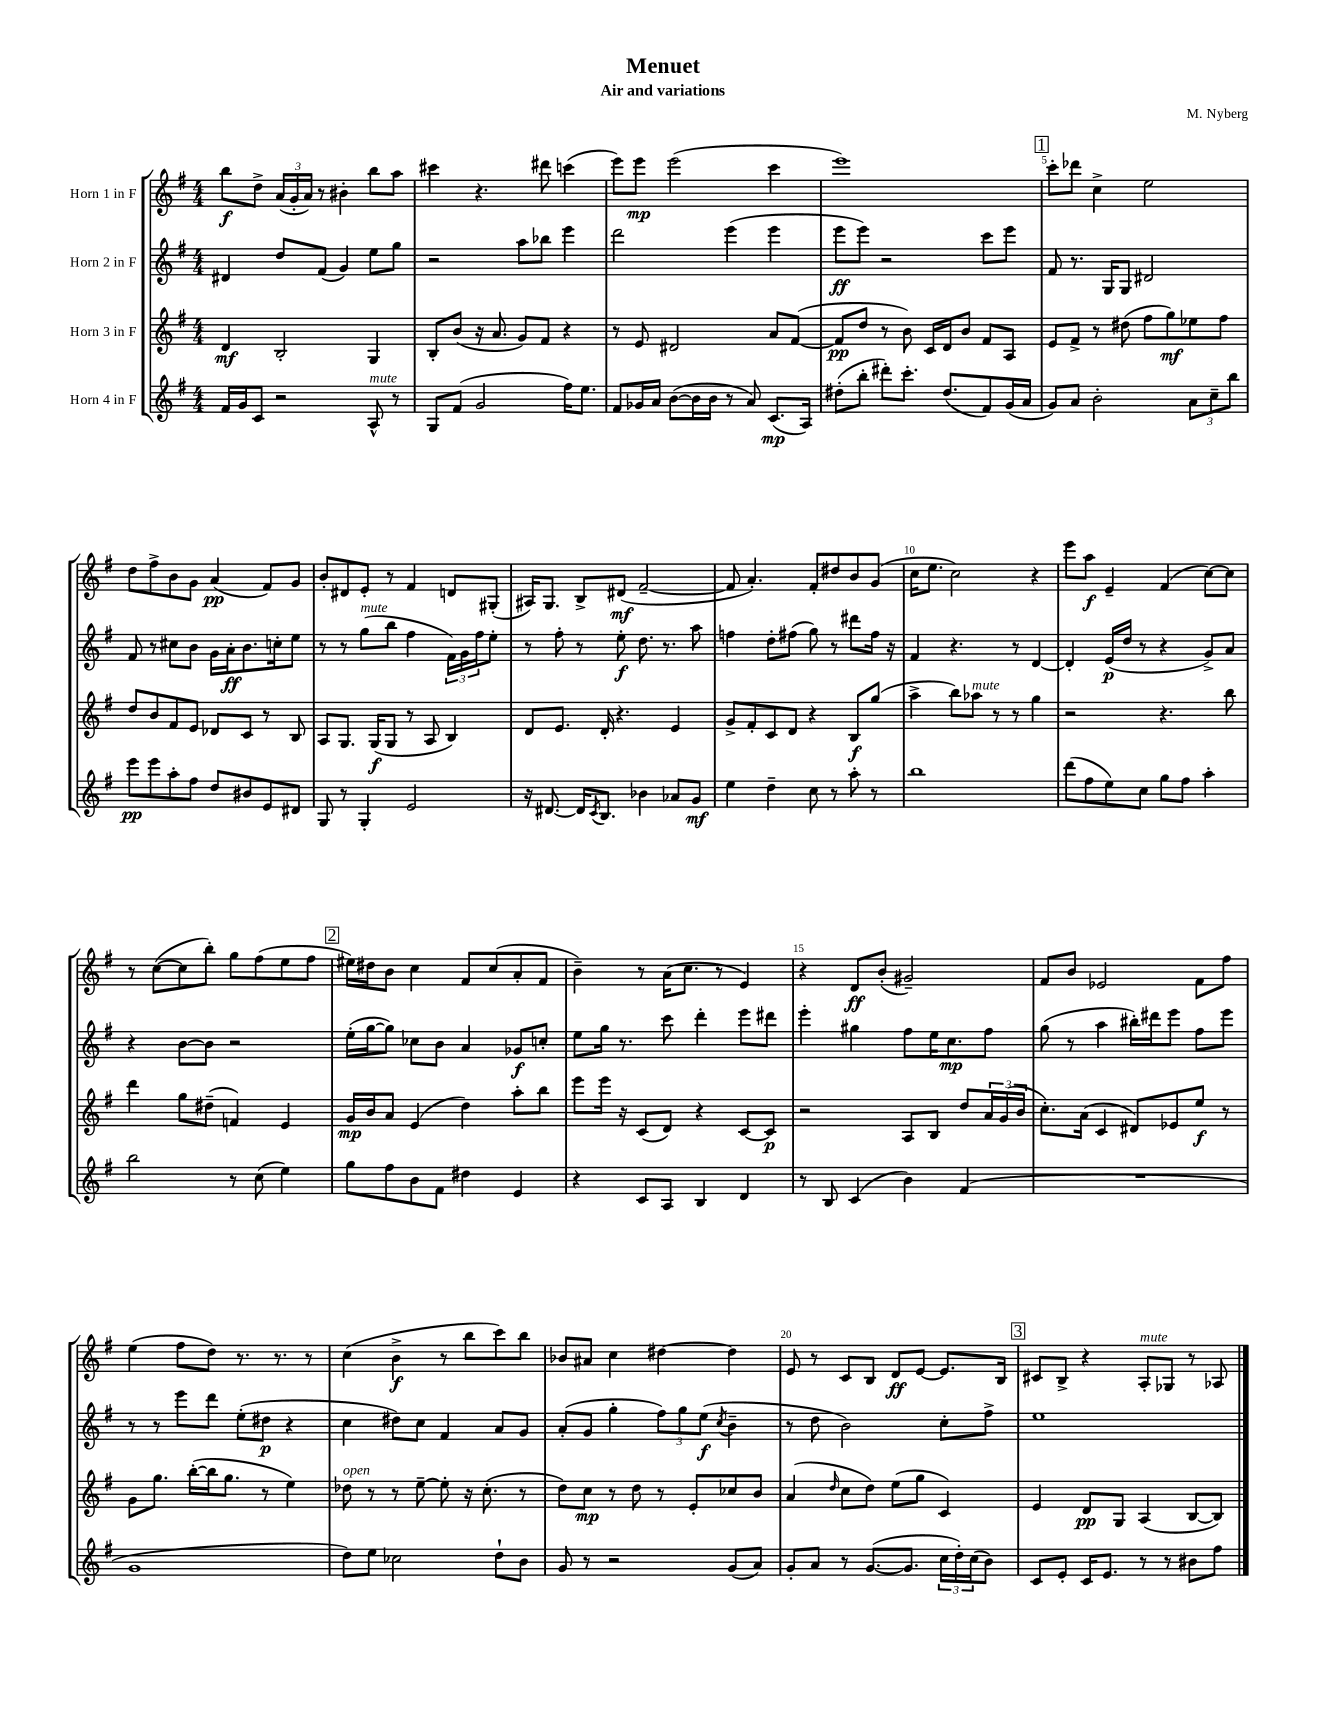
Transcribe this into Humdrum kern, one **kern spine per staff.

**kern	**kern	**kern	**kern
*staff4	*staff3	*staff2	*staff1
*clefG2	*clefG2	*clefG2	*clefG2
*k[f#]	*k[f#]	*k[f#]	*k[f#]
*M4/4	*M4/4	*M4/4	*M4/4
16f#/LL	4d/	4d#/	8bb\L
16g/J	.	.	.
8c/J	.	.	8dd^\J
2r	2B'/	8dd/L	(24a/LL
.	.	.	24g'/
.	.	.	24a/JJ)
.	.	(8f#/J	8r
.	.	4g/)	4b#'\
8A^^/	4G/	8ee\L	8bb\L
8r	.	8gg\J	8aa\J
=	=	=	=
8G/L	8B'/L	2r	4ccc#\
(8f#/J	(8b/J	.	.
2g/	16r	.	4.r
.	8.a/	.	.
.	8g/L)	8aa\L	.
.	8f#/J	8bb-\J	8ddd#\
16ff#\LK)	4r	4eee\	(4ccc\
8.ee\J	.	.	.
=	=	=	=
8f#/L	8r	2ddd\	8eee\L)
16g-/L	8e/	.	8eee\J
16a/JJ	.	.	.
([8b\L	2d#/	.	(2eee\
16b\]L	.	.	.
16b\JJ	.	.	.
8r	.	(4eee\	.
8a/)	.	.	.
(8.c/L	8a/L	4eee\	4ccc\
.	([8f#/J	.	.
16A/Jk)	.	.	.
=	=	=	=
(8dd#'\L	8f#/]L	8eee\L	1eee)
8bb'\J	8dd/J	8eee\J)	.
8ddd#'\L)	8r	2r	.
8.ccc'\J	8b\)	.	.
.	16c/LL	.	.
(8.dd#/L	16d/J	.	.
.	8b/J	.	.
8f#/)	8f#/L	8ccc\L	.
(16g/L	8A/J	8eee\J	.
16a/JJ	.	.	.
=	=	=	=
8g/L)	8e/L	8f#/	8ccc'\L
8a/J	8f#^/J	8.r	8ddd-\J
2b'\	8r	.	4cc^\
.	.	16G/LK	.
.	(8dd#\	8G/J	.
.	8ff#\L	2d#/	2ee\
.	8gg\)	.	.
12a\L	8ee-\	.	.
12cc~\	.	.	.
.	8ff#\J	.	.
12bb\J	.	.	.
=	=	=	=
8eee\L	8dd/L	8f#/	8dd\L
8eee\	8b/	8r	8ff#^\
8aa'\	8f#/	8cc#\L	8b\
8ff#\J	8e/J	8b\J	8g\J
8dd/L	8d-/L	16g\LL	(4a/
.	.	16a'\J	.
8b#/	8c/J	8.b\	.
8e/	8r	.	8f#/L)
.	.	16cc'\k	.
8d#/J	8B/	8ee\J	8g/J
=	=	=	=
8G/	8A/L	8r	8b'/L
8r	8.G/J	8r	8d#/
4G'/	.	(8gg\L	8e'/J
.	(16G/LK	.	.
.	8G/J	8bb\J	8r
2e/	8r	4ff#\	4f#/
.	8A/	.	.
.	4B/)	24f#\LL)	8d/L
.	.	24g\	.
.	.	24ff#\J	.
.	.	8ee'\J	(8G#'/J
=	=	=	=
16r	8d/L	8r	16A#/LK)
[8.d#/	.	.	8.G/J
.	8.e/J	8ff#'\	.
16d#/]LK	.	8r	8B^/L
8qc/	.	.	.
8.B/J	16d'/	.	.
.	4.r	8ee'\	(8d#/J
4b-\	.	8.dd\	[2f#~/
.	.	8.r	.
8a-/L	4e/	.	.
8g/J	.	8aa\	.
=	=	=	=
4ee\	8g^/L	4ff\	8f#/]
.	8f#'/	.	4.a'/)
4dd~\	8c/	8dd'\L	.
.	8d/J	(8ff#\J	.
8cc\	4r	8gg\)	8f#'/L
8r	.	8r	8dd#/
8aa'\	8B/L	8ddd#\L	8b/
8r	(8gg/J	16ff#\Jk	(8g/J
.	.	16r	.
=	=	=	=
1bb	4aa^\	4f#/	16cc\LK
.	.	.	8.ee\J
.	8bb\L)	4.r	2cc\)
.	8aa-\J	.	.
.	8r	.	.
.	8r	8r	.
.	4gg\	[4d/	4r
=	=	=	=
(8ddd\L	2r	4d'/]	8eee\L
8ff#\	.	.	8aa\J
8ee\)	.	(16e/LL	4e~/
.	.	16dd/JJ	.
8cc\J	.	8r	.
8gg\L	4.r	4r	(4f#/
8ff#\J	.	.	.
4aa'\	.	8g^/L)	[8cc\L)
.	8bb\	8a/J	8cc\]J
=	=	=	=
2bb\	4ddd\	4r	8r
.	.	.	([8cc\L
.	8gg\L	[8b\L	8cc\]
.	(8dd#~\J	8b\]J	8bb'\J)
8r	4f/)	2r	8gg\L
(8cc\	.	.	(8ff#\
4ee\)	4e/	.	8ee\
.	.	.	8ff#\J
=	=	=	=
8gg\L	16g/LL	(16ee'\LL	16ee#\LL)
.	16b/J	[16gg\J	16dd#\J
8ff#\	8a/J	8gg\]J)	8b\J
8b\	(4e/	8cc-\L	4cc\
8f#\J	.	8b\J	.
4dd#\	4dd\)	4a/	8f#/L
.	.	.	(8cc/
4e/	8aa'\L	8g-/L	8a'/
.	8bb\J	8cc'/J	8f#/J
=	=	=	=
4r	8eee\L	8ee\L	4b~\)
.	16eee\Jk	16gg\Jk	.
.	16r	8.r	.
8c/L	(8c/L	.	8r
8A/J	8d/J)	8ccc\	(16a\LK
.	.	.	8.cc\J
4B/	4r	4ddd'\	.
.	.	.	8r
4d/	[8c/L	8eee\L	4e/)
.	8c/]J	8ddd#\J	.
=	=	=	=
8r	2r	4eee'\	4r
8B/	.	.	.
(4c/	.	4gg#\	8d/L
.	.	.	(8b'/J
4b\)	8A/L	8ff#\L	2g#~/)
.	8B/J	16ee\K	.
.	.	8.cc\	.
(4f#/	8dd/L	.	.
.	24a/L	8ff#\J	.
.	(24g/	.	.
.	24b/JJ	.	.
=	=	=	=
1r	8.cc'\L)	(8gg\	8f#/L
.	.	8r	8b/J
.	(16a\Jk	.	.
.	4c/	4aa\	2e-/
.	8d#/L)	16bb#'\LL)	.
.	.	16ddd#\J	.
.	8e-/	8eee\J	.
.	8ee/J	8ff#\L	8f#\L
.	8r	8eee\J	8ff#\J
=	=	=	=
1g	8g\L	8r	(4ee\
.	8.gg\J	8r	.
.	.	8eee\L	8ff#\L
.	([16bb'\LL	.	.
.	16bb\]J	8ddd\J	8dd\J)
.	8.gg\J	.	.
.	.	(8ee'\L	8.r
.	8r	8dd#\J	.
.	.	.	8.r
.	4ee\)	4r	.
.	.	.	8r
=	=	=	=
8dd\L)	8dd-\	4cc\	(4cc\
8ee\J	8r	.	.
2cc-\	8r	8dd#\L)	4b^\
.	[8ee~\	8cc\J	.
.	8ee'\]	4f#/	8r
.	16r	.	8bb\L
.	(8.cc'\	.	.
8dd`\L	.	8a/L	8ccc\)
8b\J	8r	8g/J	8bb\J
=	=	=	=
8g/	8dd\L)	(8a'/L	8b-/L
8r	8cc\J	8g/J	8a#/J
2r	8r	4gg'\	4cc\
.	8dd\	.	.
.	8r	12ff#\L)	[4dd#\
.	.	12gg\	.
.	8e'/L	.	.
.	.	(12ee\J	.
.	.	8qcc/	.
(8g/L	8cc-/	4b~\	4dd#\]
8a/J)	8b/J	.	.
=	=	=	=
8g'/L	(4a/	8r	8e/
8a/J	.	8dd\	8r
.	16qqdd/	.	.
8r	8cc\L	2b\)	8c/L
([8.g/L	8dd\J)	.	8B/J
.	(8ee\L	.	8d/L
8.g/]J	.	.	.
.	8gg\J	.	[8e/J
24cc\LL	4c/)	8cc'\L	8.e/]L
24dd'\)	.	.	.
(24cc\J	.	.	.
8b\J)	.	8ff#^\J	.
.	.	.	16B/Jk
=	=	=	=
8c/L	4e/	1ee	8c#/L
8e'/J	.	.	8B^/J
16c/LK	8d/L	.	4r
8.e/J	.	.	.
.	8G/J	.	.
8r	(4A/	.	8A'/L
8r	.	.	8G-/J
8b#\L	[8B/L	.	8r
8ff#\J	8B/]J)	.	8A-/
==	==	==	==
*-	*-	*-	*-
